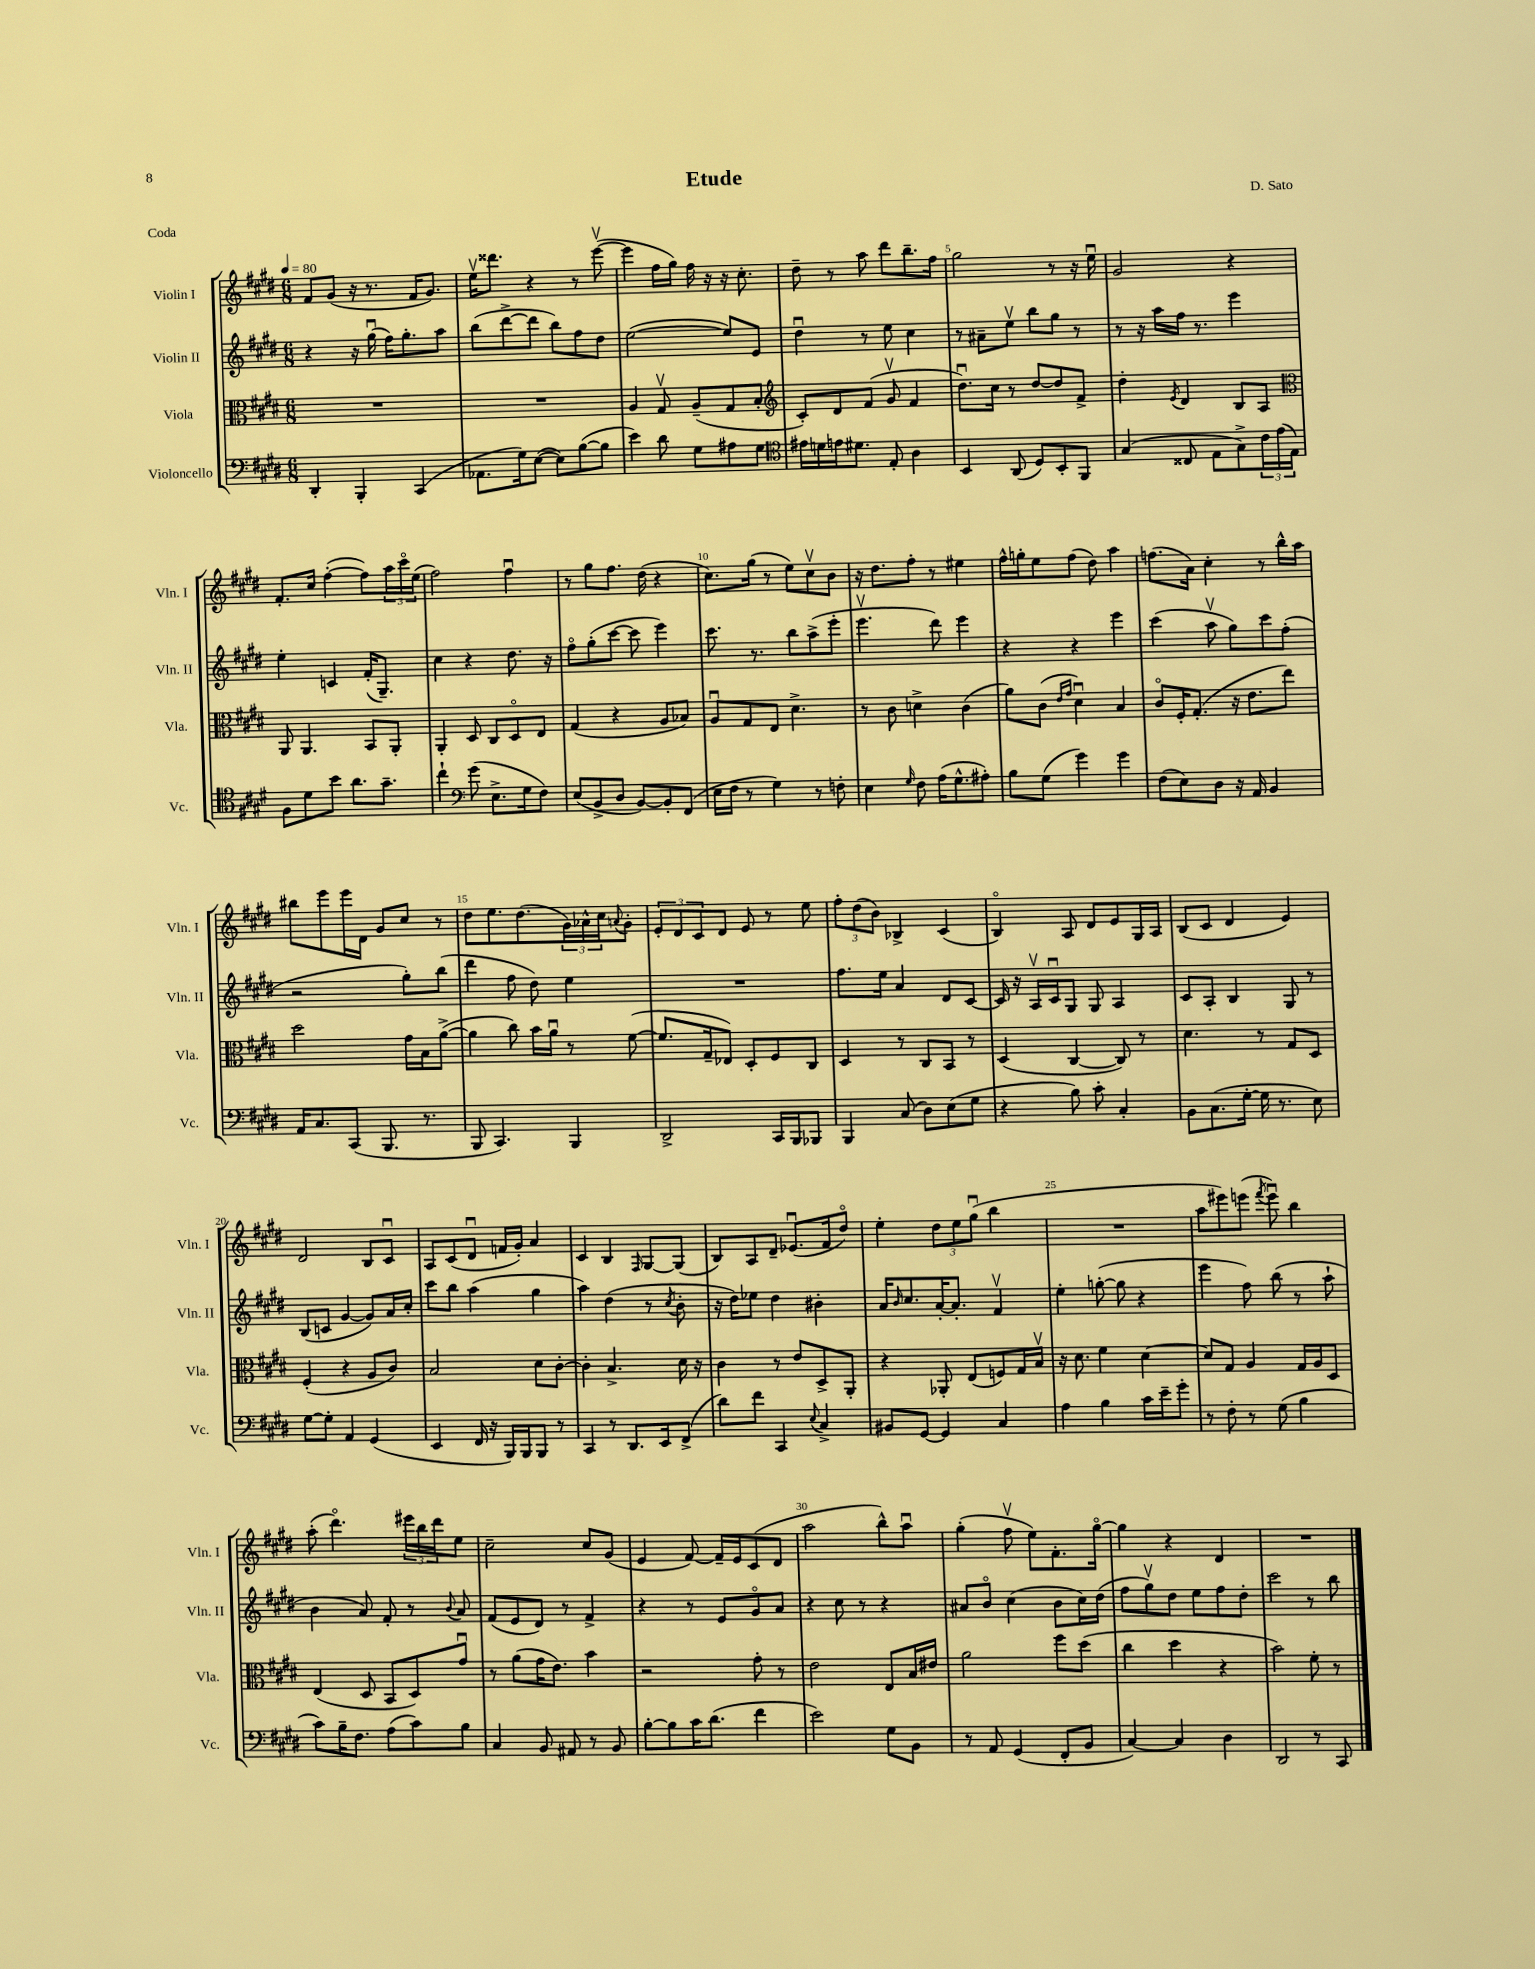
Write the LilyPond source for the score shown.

\header { title = "Etude" composer = "D. Sato" piece = "Coda" }
<<
\new StaffGroup <<
\new Staff = "s0" \with { instrumentName = "Violin I" shortInstrumentName = "Vln. I" } {
    \clef treble \key e \major \numericTimeSignature \time 6/8 \tempo 4 = 80
    fis'8 gis'8( r16 r8. fis'16 gis'8.) |
    e''16\upbow disis'''8. r4 r8 e'''8~\upbow( |
    e'''4 fis''16 gis''16) fis''16 r16 r16 cis''8.-. |
    dis''8-- r8 a''8 dis'''8 b''8.-- fis''16 |
    gis''2 r8 r16 e''16\downbow |
    gis'2 r4 |
    fis'8.-. cis''16 fis''4~-.( fis''8) \tuplet 3/2 { a''16 cis'''16\flageolet e''16( } |
    fis''2) fis''4\downbow |
    r8 gis''8 fis''8. dis''16( r4 |
    cis''8.) gis''16( r8 e''8) cis''8\upbow b'8 |
    r16 dis''8. fis''8-. r8 eis''4 |
    fis''16-^ g''16-. e''8 fis''8( dis''8) a''4 |
    f''8.( a'16) cis''4-. r8 b''16-^ a''16 |
    bis''8 e'''8 e'''16 dis'16 gis'8 cis''8 r8 |
    dis''8 e''8. dis''8.( \tuplet 3/2 { gis'16) aes'16-^ cis''16 } \appoggiatura { a'8 } gis'8-. |
    \tuplet 3/2 { e'8-. dis'8 cis'8 } dis'8 e'8 r8 e''8 |
    \tuplet 3/2 { fis''8-. dis''8( b'8) } bes4-> cis'4( |
    b4\flageolet) a8 dis'8 e'8 gis16 a16 |
    b8( cis'8 dis'4 e'4) |
    dis'2 b8 cis'8\downbow |
    a8 cis'8( dis'8\downbow f'16 gis'16-.) a'4 |
    cis'4 b4 \grace { fis16 } gis8~ gis8( |
    b8) a8 dis'8-- ees'8.\downbow( fis'16 dis''8\flageolet) |
    e''4-. \tuplet 3/2 { dis''8 e''8 gis''8\downbow( } b''4 |
    R2. |
    a''8 eis'''8) e'''8( \acciaccatura { fis'''8 } e'''8\downbow) b''4 |
    a''8-.( dis'''4.\flageolet) \tuplet 3/2 { eis'''16 b''16 dis'''16 } e''8 |
    cis''2-- cis''8 gis'8( |
    e'4 fis'8~) fis'16-- e'16 cis'8( dis'8 |
    a''2 b''8-^) a''8\downbow |
    gis''4-.( fis''8\upbow e''8) fis'8.-. gis''16~\flageolet |
    gis''4 r4 dis'4 |
    R2. \bar "|." |
}
\new Staff = "s1" \with { instrumentName = "Violin II" shortInstrumentName = "Vln. II" } {
    \clef treble \key e \major \numericTimeSignature \time 6/8
    r4 r16 gis''16\downbow( fis''16) gis''8.-. a''8 |
    b''8( dis'''8~-> dis'''8 b''8) fis''8 dis''8 |
    e''2~( e''8) e'8 |
    dis''4\downbow r8 e''8 cis''4 |
    r8 ais'8-- e''8\upbow b''8 gis''8 r8 |
    r8 r16 a''16 fis''16 r8. e'''4 |
    e''4-. c'4 fis'16-.( gis8.--) |
    cis''4 r4 dis''8. r16 |
    fis''8\flageolet gis''8-.( cis'''8~ cis'''8 e'''4) |
    cis'''8. r8. b''8 a''8->( e'''8-. |
    e'''4.\upbow dis'''8) e'''4 |
    r4 r4 e'''4 |
    cis'''4( a''8\upbow gis''8) cis'''8 fis''8-.( |
    r2 gis''8-.) b''8( |
    dis'''4 fis''8 dis''8) e''4 |
    R2. |
    fis''8. e''16 a'4 dis'8 cis'8~ |
    cis'16 r16 a16\upbow cis'16\downbow gis8 gis8 a4 |
    cis'8 a8-. b4 gis8 r8 |
    b8( c'8 gis'4~ gis'8) a'16 cis''16-. |
    cis'''8 b''8 a''4( gis''4 |
    a''4) dis''4( r8 \acciaccatura { cis''8 } b'8-. |
    r16 dis''16) ees''8 dis''4 bis'4-. |
    a'16 \grace { b'16 } cis''8. a'16~-. a'8.-. fis'4\upbow |
    e''4-. g''8~-.( g''8 r4 |
    e'''4 fis''8) b''8( r8 a''8-! |
    b'4 a'8) fis'8-. r8 \appoggiatura { b'8 } a'8 |
    fis'8( e'8 dis'8) r8 fis'4-> |
    r4 r8 e'8 gis'8\flageolet a'8 |
    r4 cis''8 r8 r4 |
    ais'8 b'8\flageolet cis''4( b'8 cis''16) dis''16( |
    fis''8 gis''8\upbow) dis''8 e''8 fis''8 dis''8-. |
    cis'''2 r8 b''8 \bar "|." |
}
\new Staff = "s2" \with { instrumentName = "Viola" shortInstrumentName = "Vla." } {
    \clef alto \key e \major \numericTimeSignature \time 6/8
    R2. |
    R2. |
    a4 gis8\upbow a8--( gis8 b8-. |
    \clef treble cis'8-.) dis'8 fis'8( gis'8\upbow fis'4 |
    dis''8.\downbow) cis''16 r8 dis''8~ dis''8 fis'8-> |
    dis''4-. \acciaccatura { e'8 } dis'4 b8 a8 |
    \clef alto a,8 a,4. b,8 a,8-. |
    a,4-. dis8 cis8 dis8\flageolet e8 |
    gis4( r4 a8 bes8) |
    a8\downbow gis8 e8 dis'4.-> |
    r8 cis'8 d'4-> cis'4( |
    a'8) cis'8( \grace { e'16 gis'16 } dis'4\downbow) b4 |
    cis'8\flageolet fis16-. gis8.-.( r16 e'8. e''8) |
    dis''2 gis'16 b16 a'8~->( |
    a'4 cis''8) b'16 a'16\downbow r8 fis'8~( |
    fis'8. gis16-- ees8) dis8-. fis8 cis8 |
    dis4 r8 cis8 b,8 r8 |
    dis4( cis4~ cis8) r8 |
    dis'4. r8 gis8 dis8 |
    fis4-.( r4 a8 cis'8) |
    b2 dis'8 cis'8~-. |
    cis'4-. b4.-> dis'16 r16 |
    cis'4 r8 e'8 dis8-> a,8-. |
    r4 aes,8-. e8( f8) gis16 b16\upbow |
    r16 dis'8. fis'4 dis'4~ |
    dis'8 gis8 a4 gis16 a16 dis8 |
    e4( dis8 b,8 dis8) gis'8\downbow |
    r8 a'8( gis'16 e'8.) b'4 |
    r2 gis'8-. r8 |
    e'2 e8 b16 eis'16 |
    a'2 fis''8 dis''8( |
    cis''4 dis''4 r4 |
    b'2) fis'8-. r8 \bar "|." |
}
\new Staff = "s3" \with { instrumentName = "Violoncello" shortInstrumentName = "Vc." } {
    \clef bass \key e \major \numericTimeSignature \time 6/8
    dis,4-. b,,4-. cis,4( |
    aes,8. gis16) e8~( e8) b8~( b8 |
    e'4) dis'8 gis8 ais8 gis8 |
    \clef tenor eis'16 d'16 e'16 dis'8. e8-. a4 |
    b,4 a,8( dis8) b,8-. fis,8 |
    gis4( cisis8 e8 gis8->) \tuplet 3/2 { cis'16 e'16( e16) } |
    fis8 dis'8 b'8 a'8. gis'8.-- |
    cis''4-! \clef bass gis'8( e8.-> gis16 fis8) |
    e8( b,8-> dis8 b,8~) b,8-. fis,8( |
    e16 fis16 r8 gis4) r8 f8-. |
    e4 \grace { gis16 } fis8 a16( gis8.-^ ais8-.) |
    b8 gis8( gis'4) gis'4 |
    fis8( e8) dis8 r16 a,16 b,4 |
    a,16 cis8. cis,8( b,,8. r8. |
    b,,8 cis,4.) b,,4 |
    dis,2-> cis,16 b,,16 bes,,8 |
    b,,4 cis8( dis8) e8( gis8 |
    r4 b8) cis'8-. cis4-. |
    b,8 cis8.( gis16~-. gis16 r8. e8) |
    gis8~ gis8-. a,4 gis,4( |
    e,4 fis,16 r16 b,,16) b,,16 b,,8 r8 |
    cis,4 r8 dis,8. e,16 fis,8->( |
    dis'8) fis'8 cis,4 \appoggiatura { e8 } cis4-> |
    bis,8 gis,8~ gis,4 cis4 |
    a4 b4 cis'16 e'16-- gis'8-. |
    r8 fis8-. r8 gis8( b4 |
    cis'8) b16-- fis8. a8( cis'8) b8 |
    cis4 b,8 ais,8 r8 b,8 |
    b8~-. b8 cis'16 dis'8.( fis'4 |
    e'2) gis8 b,8 |
    r8 a,8 gis,4( fis,8-. b,8 |
    cis4~) cis4 dis4 |
    dis,2 r8 cis,8 \bar "|." |
}
>>
>>
\layout { \context { \Score \override BarNumber.break-visibility = ##(#f #t #t) barNumberVisibility = #(every-nth-bar-number-visible 5) } }
